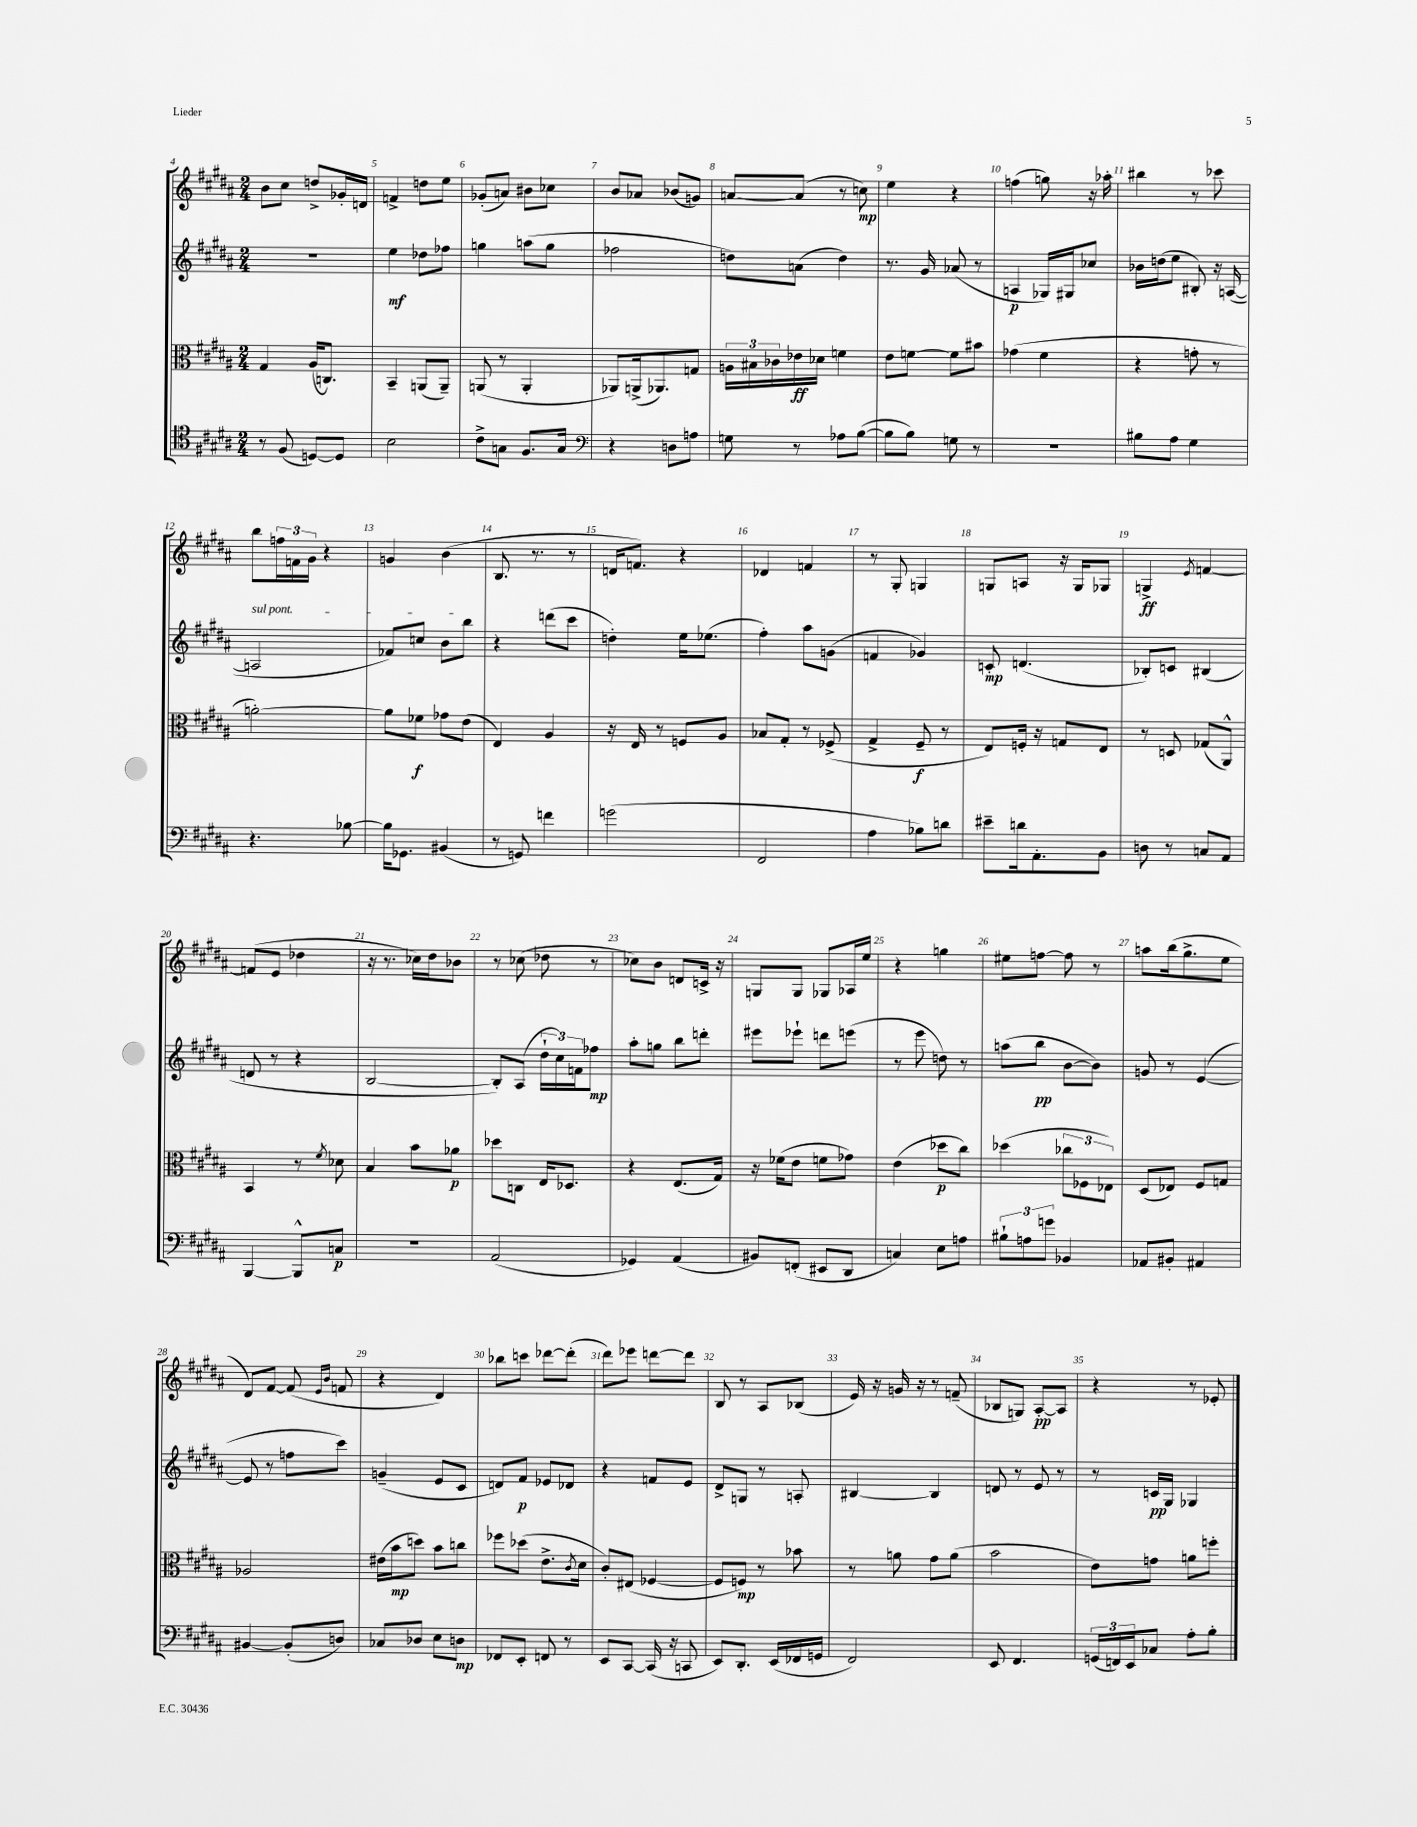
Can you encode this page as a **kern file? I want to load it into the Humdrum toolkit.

**kern	**dynam	**kern	**dynam	**kern	**dynam	**kern	**dynam
*part4	*part4	*part3	*part3	*part2	*part2	*part1	*part1
*staff4	*staff4	*staff3	*staff3	*staff2	*staff2	*staff1	*staff1
*clefC4	*	*clefC3	*	*clefG2	*	*clefG2	*
*k[f#c#g#d#a#]	*	*k[f#c#g#d#a#]	*	*k[f#c#g#d#a#]	*	*k[f#c#g#d#a#]	*
*M2/4	*	*M2/4	*	*M2/4	*	*M2/4	*
=4	=4	=4	=4	=4	=4	=4	=4
8r	.	4G#/	.	2r	.	8b\L	.
(8F#/	.	.	.	.	.	8cc#\J	.
[8Dn/L)	.	(16A#/KL	.	.	.	8ddn^/L	.
.	.	8.Cn/J)	.	.	.	.	.
8D/J]	.	.	.	.	.	16g-X'/L	.
.	.	.	.	.	.	16dn/JJ	.
=5	=5	=5	=5	=5	=5	=5	=5
2B\	.	4BB~/	.	4ee\	mf	4fn^/	.
.	.	(8AAn/L	.	8dd-X\L	.	8ddn\L	.
.	.	8AA~/J)	.	8ff-X\J	.	8ee\J	.
=6	=6	=6	=6	=6	=6	=6	=6
8c#^\L	.	(8AAn/	.	4ggn\	.	(8g-X'/L	.
8Gn\J	.	8r	.	.	.	8an/J)	.
8.F#/L	.	4AA'/	.	(8aan\L	.	8b#X\L	.
.	.	.	.	8gg\J	.	8cc-X\J	.
16G/Jk	.	.	.	.	.	.	.
=7	=7	=7	=7	=7	=7	=7	=7
*clefF4	*	*	*	*	*	*	*
4r	.	8AA-X/L)	.	2ff-X\	.	8b/L	.
.	.	(16AAn^/k	.	.	.	8a-X/J	.
.	.	8.AA-X/)	.	.	.	.	.
8Dn\L	.	.	.	.	.	(8b-X/L	.
8An\J	.	8Gn/J	.	.	.	8gn/J)	.
=8	=8	=8	=8	=8	=8	=8	=8
8Gn\	.	24An\LL	.	8ddn\L)	.	[8an/L	.
.	.	24B#X\	.	.	.	.	.
.	.	24c-X\	.	.	.	.	.
8r	.	16e-X\	ff	(8an\J	.	(8a/J]	.
.	.	16d-X\JJ	.	.	.	.	.
8A-X\L	.	4fn\	.	4dd\)	.	8r	.
([8B\J	.	.	.	.	.	8ccn\)	mp
=9	=9	=9	=9	=9	=9	=9	=9
8B\L]	.	8e\L	.	8.r	.	4ee\	.
8B\J)	.	[8fn\J	.	.	.	.	.
.	.	.	.	16g#/	.	.	.
8Gn\	.	8f\L]	.	(8a-X/	.	4r	.
8r	.	8b#X\J	.	8r	.	.	.
=10	=10	=10	=10	=10	=10	=10	=10
2r	.	(4g-X\	.	4An/	p	(4ffn\	.
.	.	4f#\	.	16G-X/LL)	.	8ggn\)	.
.	.	.	.	16G#X/J	.	.	.
.	.	.	.	8cc-X/J	.	16r	.
.	.	.	.	.	.	16aa-X'\	.
=11	=11	=11	=11	=11	=11	=11	=11
8B#X\L	.	4r	.	16b-X\LL	.	4bb#X\	.
.	.	.	.	(16ddn\J	.	.	.
8A#\J	.	.	.	8ee\J	.	.	.
4G#\	.	8gn'\	.	8B#X'/)	.	8r	.
.	.	8r	.	16r	.	8ccc-X\	.
.	.	.	.	([16An/	.	.	.
!!LO:LB:g=z
=12	=12	=12	=12	=12	=12	=12	=12
!	!	!	!	!LO:TX:a:i:t=sul pont.	!	!	!
4.r	.	[2an'\)	.	2An/]	.	8bb\L	.
.	.	.	.	.	.	24ffn\L	.
.	.	.	.	.	.	24fn\	.
.	.	.	.	.	.	24g#\JJ	.
.	.	.	.	.	.	4r	.
[8B-X\	.	.	.	.	.	.	.
=13	=13	=13	=13	=13	=13	=13	=13
16B-\KL]	.	8a\L]	.	8f-X/L)	.	4gn/	.
8.GG-X\J	.	.	.	.	.	.	.
.	.	8f-X\J	f	8ccn/J	.	.	.
(4BB#X/	.	8g-X\L	.	8b\L	.	(4b\	.
.	.	(8e\J	.	8bb\J	.	.	.
=14	=14	=14	=14	=14	=14	=14	=14
8r	.	4E/)	.	4r	.	8.B/	.
8GGn/)	.	.	.	.	.	.	.
.	.	.	.	.	.	8.r	.
4fn\	.	4A#/	.	(8dddn\L	.	.	.
.	.	.	.	8ccc#\J	.	8r	.
=15	=15	=15	=15	=15	=15	=15	=15
(2gn\	.	16r	.	4ddn'\)	.	16dn/KL	.
.	.	16E/	.	.	.	8.fn/J)	.
.	.	8r	.	.	.	.	.
.	.	8Fn/L	.	16ee\KL	.	4r	.
.	.	.	.	(8.ee-X\J	.	.	.
.	.	8A#/J	.	.	.	.	.
=16	=16	=16	=16	=16	=16	=16	=16
2FF#/	.	8B-X/L	.	4ff#'\)	.	4d-X/	.
.	.	8G#'/J	.	.	.	.	.
.	.	8r	.	8aa#\L	.	4fn/	.
.	.	(8F-X^/	.	(8gn\J	.	.	.
=17	=17	=17	=17	=17	=17	=17	=17
4A#\	.	4G#^/	.	4fn/	.	8r	.
.	.	.	.	.	.	8G#'/	.
8B-X\L)	.	8F#~/	f	4g-X/)	.	4Gn/	.
8dn\J	.	8r	.	.	.	.	.
=18	=18	=18	=18	=18	=18	=18	=18
8e#X~\L	.	8E/L)	.	8cn'/	mp	8Gn/L	.
16dn\k	.	16Fn'/Jk	.	(4.dn/	.	8An/J	.
8.AA#'\	.	16r	.	.	.	.	.
.	.	8Gn/L	.	.	.	16r	.
.	.	.	.	.	.	16G/KL	.
8BB\J	.	8E/J	.	.	.	8G-X/J	.
=19	=19	=19	=19	=19	=19	=19	=19
8Dn\	.	8r	.	8B-X'/L)	.	4Gn^/	ff
8r	.	8Dn/	.	8cn/J	.	.	.
.	.	.	.	.	.	8qe/	.
8Cn/L	.	(8G-X/L	.	(4B#X/	.	[4fn/	.
8AA#/J	.	8AA#^^/J)	.	.	.	.	.
!!LO:LB:g=z
=20	=20	=20	=20	=20	=20	=20	=20
[4BBB/	.	4BB/	.	8dn/	.	(8fn/L]	.
.	.	.	.	8r	.	8e/J	.
8BBB^^/L]	.	8r	.	4r	.	4dd-X\	.
.	.	8qf#/	.	.	.	.	.
8Cn/J	p	8d-X\	.	.	.	.	.
=21	=21	=21	=21	=21	=21	=21	=21
2r	.	4B/	.	[2B/	.	16r	.
.	.	.	.	.	.	8.r	.
.	.	8b\L	.	.	.	16cc-X\LL)	.
.	.	.	.	.	.	16dd#\J	.
.	.	8a-X\J	p	.	.	8b-X\J	.
=22	=22	=22	=22	=22	=22	=22	=22
(2AA#/	.	8dd-X\L	.	8B'/L])	.	8r	.
.	.	8Cn\J	.	(8A#/J	.	(8cc-X\	.
.	.	16E/KL	.	24dd#`\LL	.	8dd-X\	.
.	.	.	.	24cc#\)	.	.	.
.	.	8.D-X/J	.	.	.	.	.
.	.	.	.	24fn\J	.	.	.
.	.	.	.	8ff-X\J	mp	8r	.
=23	=23	=23	=23	=23	=23	=23	=23
4GG-X/)	.	4r	.	8aa#'\L	.	8cc-X\L)	.
.	.	.	.	8ggn\J	.	8b\J	.
(4AA#/	.	(8.E/L	.	8bb\L	.	8dn/L	.
.	.	.	.	8dddn'\J	.	16cn^/Jk	.
.	.	16G#/Jk)	.	.	.	16r	.
=24	=24	=24	=24	=24	=24	=24	=24
8BB#X/L)	.	16r	.	8eee#X\L	.	8Gn/L	.
.	.	(16f-X\KL	.	.	.	.	.
(8FFn'/J	.	8e\J	.	8eee-X`\J	.	8G/J	.
8EE#X/L	.	8fn\L	.	8dddn\L	.	8G-X/L	.
8DD#/J	.	8g-X\J)	.	(8eeen\J	.	16A-X/L	.
.	.	.	.	.	.	16ee/JJ	.
=25	=25	=25	=25	=25	=25	=25	=25
4Cn/)	.	(4e\	.	8r	.	4r	.
.	.	.	.	8eee\	.	.	.
8E\L	.	8dd-X\L	p	8ddn\)	.	4ggn\	.
8An\J	.	8cc#\J)	.	8r	.	.	.
=26	=26	=26	=26	=26	=26	=26	=26
12B#X`\L	.	(4dd-X\	.	(8aan\L	.	8ee#X\L	.
12An\	.	.	.	.	.	.	.
.	.	.	.	8bb\J	pp	[8ffn\J	.
12gn\J	.	.	.	.	.	.	.
4BB-X/	.	12cc-X\L	.	[8b\L	.	8ff\]	.
.	.	12F-X\	.	.	.	.	.
.	.	.	.	8b\J])	.	8r	.
.	.	12E-X\J)	.	.	.	.	.
=27	=27	=27	=27	=27	=27	=27	=27
8AA-X/L	.	(8D#/L	.	8gn/	.	8aan\L	.
8BB#X'/J	.	8E-X/J)	.	8r	.	(16bb\k	.
.	.	.	.	.	.	8.gg#^\	.
4AA#X/	.	8F#/L	.	([4e/	.	.	.
.	.	8Gn/J	.	.	.	8ee\J	.
!!LO:LB:g=z
=28	=28	=28	=28	=28	=28	=28	=28
[4BB#X/	.	2A-X/	.	8e/]	.	8d#/L)	.
.	.	.	.	8r	.	[8f#/J	.
(8BB#'/L]	.	.	.	8ffn\L	.	(8f#/]	.
.	.	.	.	.	.	16qqe/LL	.
.	.	.	.	.	.	16qqb/JJ	.
8Dn/J)	.	.	.	8ccc#\J)	.	8fn/	.
=29	=29	=29	=29	=29	=29	=29	=29
8C-X/L	.	(16e#X\LL	.	(4gn~/	.	4r	.
.	.	16b\J	mp	.	.	.	.
8D-X/J	.	8ddn\J)	.	.	.	.	.
8E\L	.	8b\L	.	8e/L	.	4d#/)	.
8Dn\J	mp	8ccn\J	.	8c#/J	.	.	.
=30	=30	=30	=30	=30	=30	=30	=30
8FF-X/L	.	8ff-X\L	.	8dn/L)	.	8bb-X\L	.
8EE'/J	.	(8dd-X\J	.	8f#/J	p	8cccn\J	.
8FFn/	.	8.e^\L	.	8e-X/L	.	[8ddd-X\L	.
8r	.	.	.	8d-X/J	.	(8ddd-'\J]	.
.	.	8qc#/	.	.	.	.	.
.	.	16d#\Jk	.	.	.	.	.
=31	=31	=31	=31	=31	=31	=31	=31
8EE/L	.	8c#'/L)	.	4r	.	8ddd#\L)	.
[8CC#/J	.	(8E#X/J	.	.	.	8eee-X\J	.
(16CC#/]	.	[4F-X/	.	8fn/L	.	[8dddn\L	.
16r	.	.	.	.	.	.	.
8CCn/	.	.	.	8e/J	.	8ddd\J]	.
=32	=32	=32	=32	=32	=32	=32	=32
8EE/L)	.	8F-/L]	.	8d#^/L	.	8B/	.
8.DD#'/J	.	8Fn/J)	mp	8Gn/J	.	8r	.
.	.	8r	.	8r	.	8A#/L	.
(16EE/LL	.	.	.	.	.	.	.
16FF-X/	.	8b-X\	.	8An'/	.	(8B-X/J	.
16GGn/JJ	.	.	.	.	.	.	.
=33	=33	=33	=33	=33	=33	=33	=33
2FF#/)	.	8r	.	[4B#X/	.	16e/)	.
.	.	.	.	.	.	16r	.
.	.	8an\	.	.	.	16gn/	.
.	.	.	.	.	.	16r	.
.	.	8g#\L	.	4B#/]	.	8r	.
.	.	(8a\J	.	.	.	(8fn~/	.
=34	=34	=34	=34	=34	=34	=34	=34
8EE/	.	2b\	.	8dn/	.	8B-X/L	.
4.FF#/	.	.	.	8r	.	8Gn/J)	.
.	.	.	.	8e/	.	[8A#'/L	pp
.	.	.	.	8r	.	8A#/J]	.
=35	=35	=35	=35	=35	=35	=35	=35
(24GGn/LL	.	8e\L)	.	8r	.	4r	.
24FFn/)	.	.	.	.	.	.	.
24EE/J	.	.	.	.	.	.	.
8C-X/J	.	8gn\J	.	16cn/LL	pp	.	.
.	.	.	.	16G#/JJ	.	.	.
8A#'\L	.	8an\L	.	4G-X/	.	8r	.
8B'\J	.	8ffn'\J	.	.	.	8e-X'/	.
==	==	==	==	==	==	==	==
*-	*-	*-	*-	*-	*-	*-	*-
